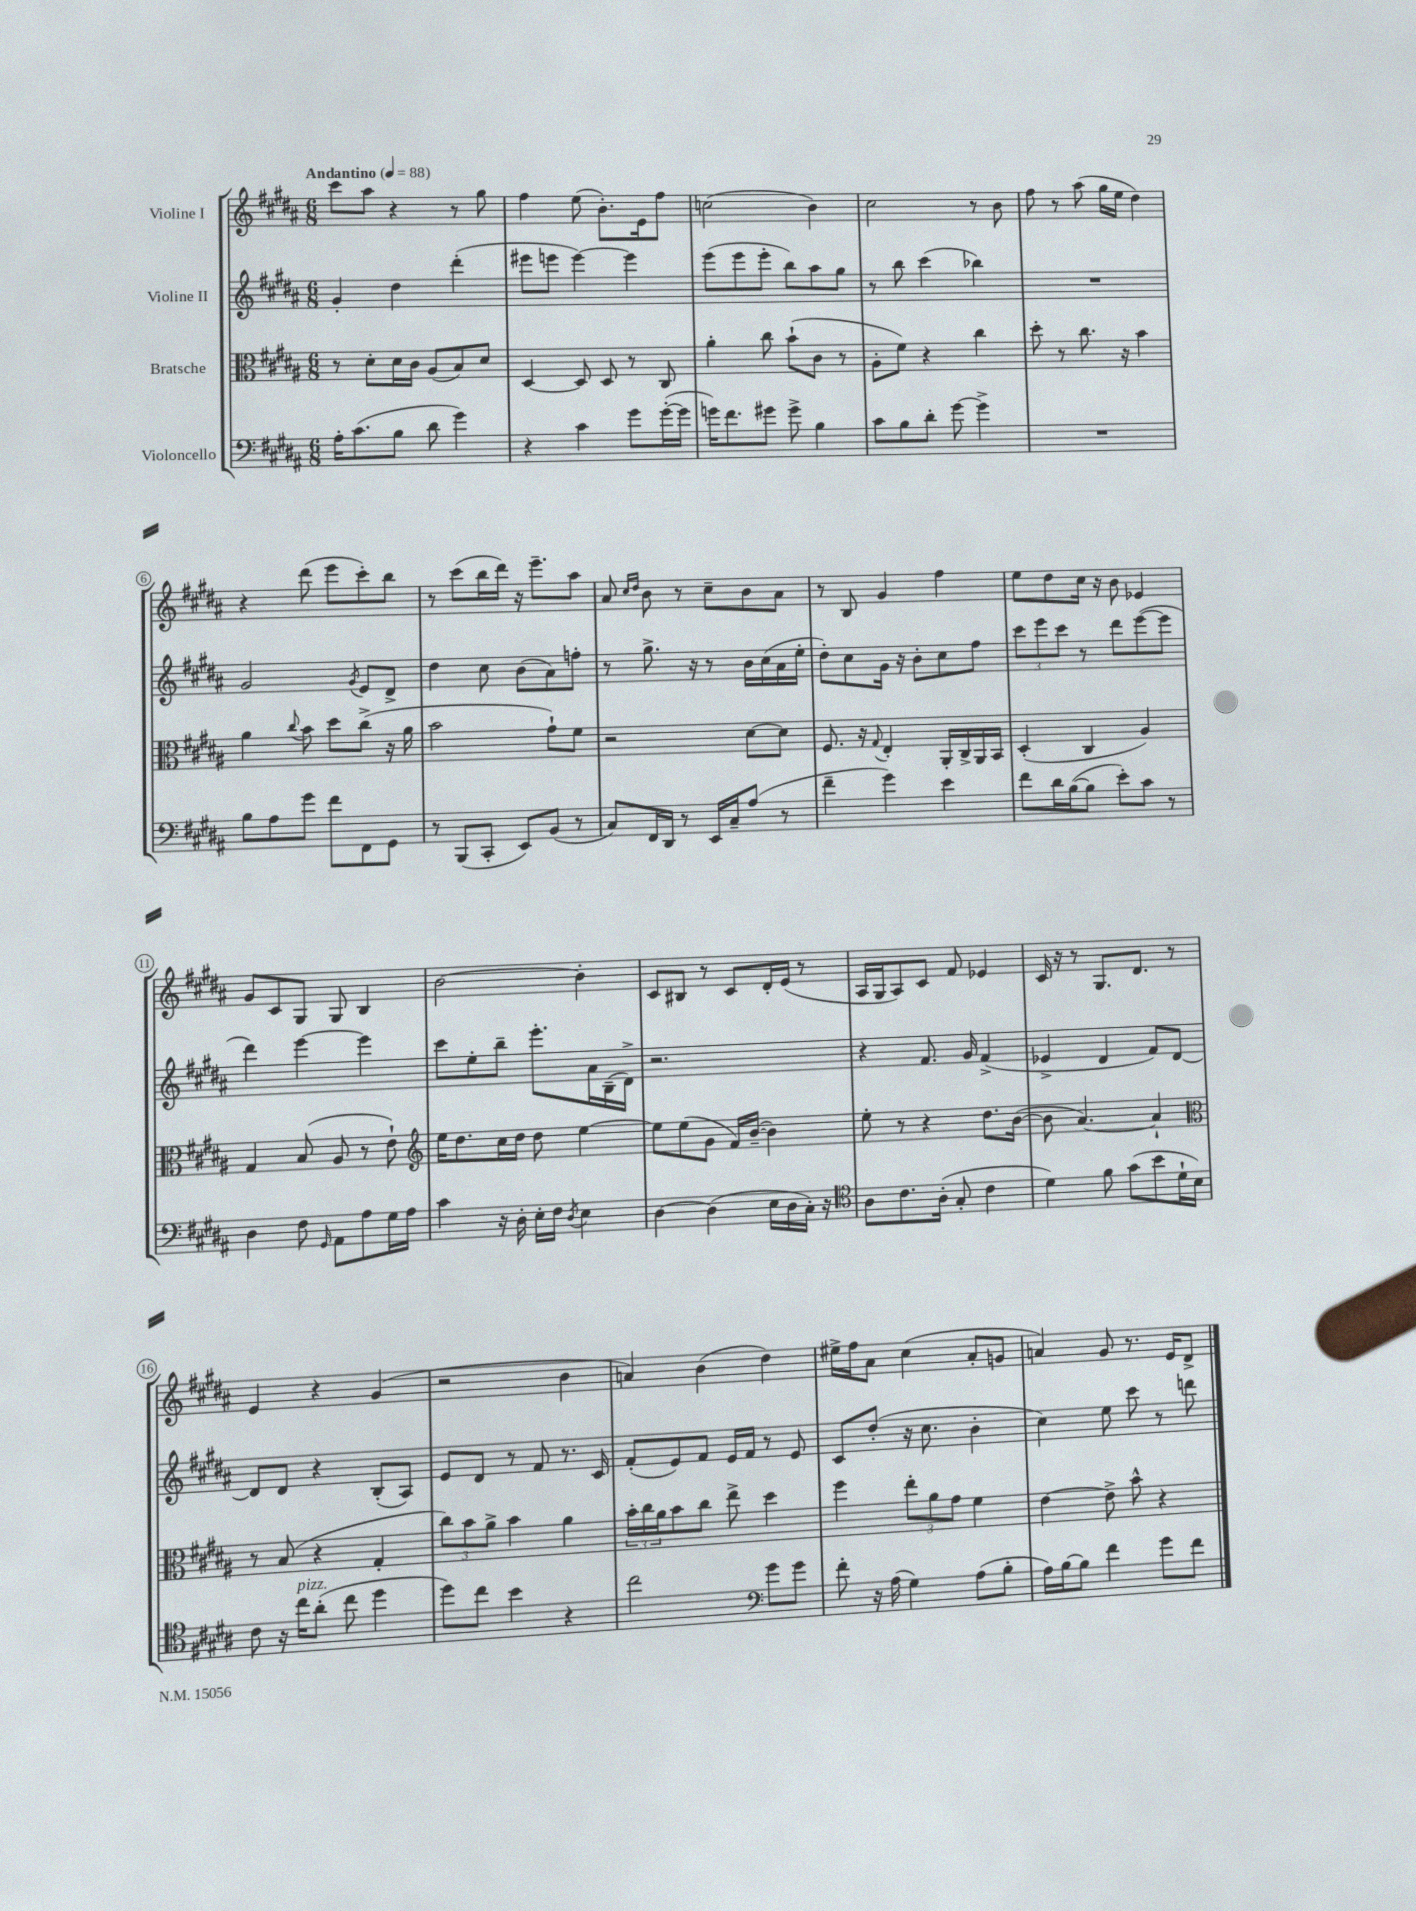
<<
\new StaffGroup <<
\new Staff = "s0" \with { instrumentName = "Violine I" } {
    \clef treble \key b \major \numericTimeSignature \time 6/8 \tempo "Andantino" 4 = 88
    cis'''8 ais''8 r4 r8 gis''8 |
    fis''4 e''8( b'8.-.) e'16 fis''8 |
    c''2( b'4) |
    cis''2 r8 b'8 |
    fis''8 r8 ais''8( gis''16 e''16 dis''4) |
    r4 dis'''8( e'''8 cis'''8-.) b''8 |
    r8 cis'''8( b''16 dis'''16) r16 e'''8.-- ais''8 |
    ais'8 \grace { cis''16 dis''16 } b'8 r8 cis''8-- b'8 ais'8 |
    r8 b8 gis'4 fis''4 |
    e''8 dis''8 cis''16 r16 b'8 ees'4 |
    gis'8 cis'8 gis8 gis8 b4 |
    b'2~ b'4-. |
    cis'8 bis8 r8 cis'8 dis'16-. e'16( r8 |
    ais16 gis16 ais8) cis'8 fis'8 ees'4 |
    cis'16 r16 r8 gis8. dis'8. r8 |
    e'4 r4 gis'4( |
    r2 b'4 |
    a'4) b'4( dis''4) |
    eis''16-> fis''16 ais'8 cis''4( ais'8-. g'8 |
    a'4) gis'8 r8. e'16 dis'8-> \bar "|." |
}
\new Staff = "s1" \with { instrumentName = "Violine II" } {
    \clef treble \key b \major \numericTimeSignature \time 6/8
    gis'4-. dis''4 dis'''4-.( |
    eis'''8 e'''8 e'''4~) e'''4 |
    e'''8( e'''8 e'''8-. b''8) ais''8 gis''8 |
    r8 b''8 cis'''4( bes''4) |
    R2. |
    gis'2 \acciaccatura { gis'8 } e'8 dis'8-> |
    dis''4 cis''8 b'8( ais'8) f''8-. |
    r8 gis''8.-> r16 r8 b'16 cis''16( ais'16 e''16-. |
    dis''8-.) cis''8 gis'16 r16 b'8-. cis''8 fis''8 |
    \tuplet 3/2 { cis'''8 e'''8 cis'''8 } r8 dis'''8 e'''8~( e'''8 |
    dis'''4) e'''4~ e'''4 |
    cis'''8 e''8-. b''8-- e'''8.-. ais'16 b16--( dis'16->) |
    r2. |
    r4 fis'8. gis'16 fis'4->( |
    ees'4-> dis'4 fis'8) dis'8~ |
    dis'8 dis'8 r4 b8-.( ais8) |
    e'8 dis'8 r8 fis'8 r8. cis'16 |
    fis'8-.( e'8) fis'8 e'16 fis'16 r8 e'8 |
    cis'8 dis''8-.( r16 cis''8. b'4-. |
    cis''4) e''8 cis'''8 r8 d'''8 \bar "|." |
}
\new Staff = "s2" \with { instrumentName = "Bratsche" } {
    \clef alto \key b \major \numericTimeSignature \time 6/8
    r8 dis'8-. dis'16 cis'16 ais8( b8) dis'8 |
    dis4~ dis8 dis8 r8 cis8 |
    ais'4-. cis''8 b'8-!( cis'8 r8 |
    ais8-. fis'8) r4 cis''4 |
    dis''8-. r8 cis''8. r16 b'4 |
    ais'4 \appoggiatura { cis''8 } b'8 dis''8 cis''8->( r16 ais'16 |
    b'2 gis'8-!) fis'8 |
    r2 dis'8~ dis'8 |
    fis8. r16 \appoggiatura { gis8 } e4-. ais,16-. cis16-> ais,16 b,16 |
    dis4-.( cis4 ais4) |
    gis4 b8( ais8 r8 e'8-!) |
    \clef treble e''16 dis''8. cis''16 dis''16 dis''8 e''4~ |
    e''8 e''8( gis'8 fis'16) b'16~--( b'4) |
    e''8-. r8 r4 dis''8. b'16~( |
    b'8 ais'4.~) ais'4-! |
    \clef alto r8 b8( r4 gis4-. |
    \tuplet 3/2 { cis''8) b'8 ais'8-> } b'4 ais'4 |
    \tuplet 3/2 { b'16-. cis''16 ais'16 } b'8 cis''8 e''8-> dis''4 |
    fis''4 \tuplet 3/2 { e''8-. ais'8 gis'8 } fis'4 |
    e'4~ e'8-> b'8-^ r4 \bar "|." |
}
\new Staff = "s3" \with { instrumentName = "Violoncello" } {
    \clef bass \key b \major \numericTimeSignature \time 6/8
    ais16-. cis'8.( b8 dis'8 gis'4) |
    r4 cis'4 gis'8 gis'16~-.( gis'16 |
    g'16) fis'8. gis'8 gis'8-> b4 |
    cis'8 b8 dis'8-. gis'8~ gis'4-> |
    R2. |
    b8 ais8 gis'8 fis'8 fis,8 gis,8 |
    r8 b,,8( cis,8-. e,8) b,8( r8 |
    cis8) fis,16 dis,16 r8 e,16 cis16-- ais8( r8 |
    fis'4-- gis'4) e'4 |
    fis'8 dis'16 b16~( b8 e'8-.) cis'8 r8 |
    dis4 fis8 \grace { gis,16 } ais,8 ais8 gis16 ais16 |
    cis'4 r16 dis16-. e16-. fis16 \acciaccatura { dis8 } e4 |
    dis4~ dis4( e16 dis16 cis16-.) r16 |
    \clef tenor ais8 cis'8. ais16-.( gis8-. cis'4 |
    dis'4) fis'8 gis'8( b'8 dis'16-! b16) |
    cis'8 r16 cis''16^\markup { \italic "pizz." } ais'8-.( cis''8 dis''4 |
    dis''8) cis''8 b'4 r4 |
    cis''2 \clef bass gis'8 gis'8 |
    fis'8-. r16 ais16( gis4) ais8( b8-. |
    ais16) b16~ b8 fis'4 gis'8 fis'8 \bar "|." |
}
>>
>>
\layout { \context { \Score \override BarNumber.stencil = #(make-stencil-circler 0.1 0.3 ly:text-interface::print) } }
